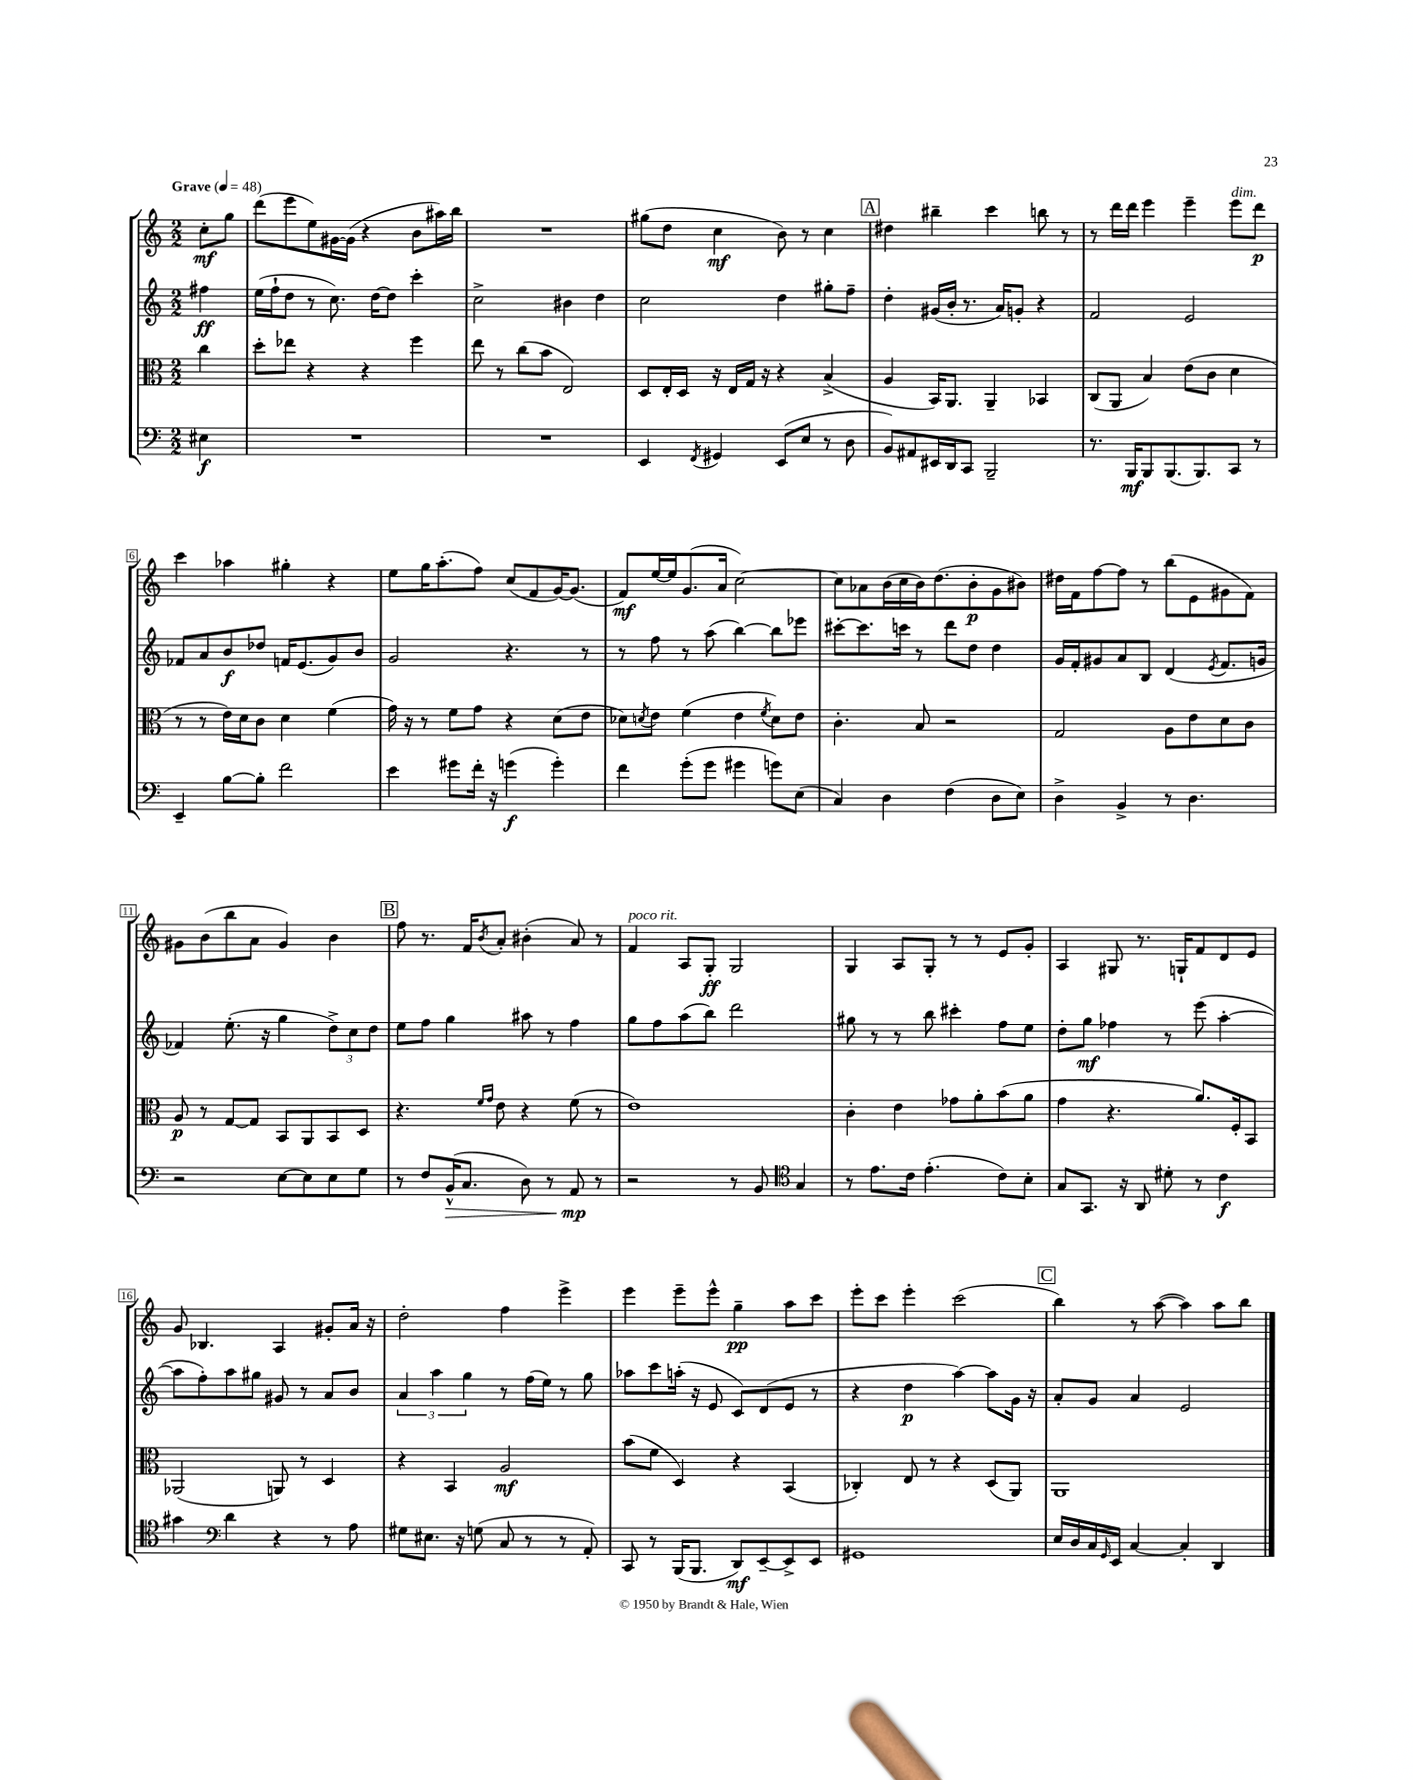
<<
\new StaffGroup <<
\new Staff = "s0" {
    \clef treble \key c \major \numericTimeSignature \time 2/2 \partial 4 \tempo "Grave" 4 = 48
    c''8-.\mf g''8 |
    d'''8( e'''8 e''8) gis'16~ gis'16( r4 b'8 ais''16) b''16 |
    R1 |
    gis''8( d''8 c''4\mf b'8) r8 c''4 |
    \mark \markup { \box "A" } dis''4 bis''4-- c'''4 b''8 r8 |
    r8 d'''16 d'''16 e'''4 e'''4-- e'''8^\markup { \italic "dim." } d'''8\p |
    c'''4 aes''4 gis''4-. r4 |
    e''8 g''16 a''8.-.( f''8) c''8( f'8 g'16~) g'8.( |
    f'8\mf) e''16~ e''16 g'8.( a'16 c''2~) |
    c''8 aes'8 b'16( c''16 b'16) d''8.( b'8-.\p g'8 bis'8) |
    dis''16 f'16 f''8~ f''8 r8 b''8( e'8 gis'8 f'8) |
    gis'8 b'8( b''8 a'8 gis'4) b'4 |
    \mark \markup { \box "B" } f''8 r8. f'16 \acciaccatura { b'8 } a'8-. bis'4-.( a'8) r8 |
    f'4^\markup { \italic "poco rit." } a8 g8-.\ff g2 |
    g4 a8 g8-. r8 r8 e'8 g'8-. |
    a4 gis8 r8. g16-! f'8 d'8 e'8 |
    g'8 bes4. a4 gis'8-. a'16 r16 |
    d''2-. f''4 e'''4-> |
    e'''4 e'''8-- e'''8-^ g''4--\pp a''8 c'''8 |
    e'''8-. c'''8 e'''4-. c'''2( |
    \mark \markup { \box "C" } b''4) r8 a''8~( a''4) a''8 b''8 \bar "|." |
}
\new Staff = "s1" {
    \clef treble \key c \major \numericTimeSignature \time 2/2 \partial 4
    fis''4\ff |
    e''16( f''16-! d''8 r8 c''8.) d''16~ d''8 c'''4-. |
    c''2-> bis'4 d''4 |
    c''2 d''4 gis''8-. f''8-- |
    \mark \markup { \box "A" } d''4-. gis'16( b'16-. r8. a'16) g'8-. r4 |
    f'2 e'2 |
    fes'8 a'8 b'8\f des''8 f'16 e'8.( g'8) b'8 |
    g'2 r4. r8 |
    r8 f''8 r8 a''8( b''4~) b''8 ees'''8 |
    cis'''8~-. cis'''8. c'''16 r8 d'''8 d''8 d''4 |
    g'16 f'16-. gis'8 a'8 b8 d'4( \acciaccatura { e'8 } f'8. g'16 |
    fes'4) e''8.-.( r16 g''4 \tuplet 3/2 { d''8->) c''8 d''8 } |
    \mark \markup { \box "B" } e''8 f''8 g''4 ais''8 r8 f''4 |
    g''8 f''8 a''8( b''8) d'''2 |
    gis''8 r8 r8 b''8 cis'''4-. f''8 e''8 |
    d''8-. g''8\mf fes''4 r8 e'''8( a''4~-. |
    a''8 f''8-.) a''8 gis''8 gis'8 r8 a'8 b'8 |
    \tuplet 3/2 { a'4 a''4 g''4 } r8 f''16( e''16) r8 g''8 |
    aes''8 c'''8 a''16-.( r16 e'8 c'8) d'8( e'8 r8 |
    r4 d''4\p a''4~) a''8 g'16 r16 |
    \mark \markup { \box "C" } a'8-. g'8 a'4 e'2 \bar "|." |
}
\new Staff = "s2" {
    \clef alto \key c \major \numericTimeSignature \time 2/2 \partial 4
    c''4 |
    d''8-. ees''8 r4 r4 f''4 |
    e''8 r8 c''8( b'8 e2) |
    d8 e16-. d16 r16 e16 g16 r16 r4 b4->( |
    \mark \markup { \box "A" } a4 b,16) a,8. a,4-- bes,4 |
    c8( a,8 b4) e'8( c'8 d'4 |
    r8 r8 e'16) d'16 c'8 d'4 f'4( |
    g'16) r16 r8 f'8 g'8 r4 d'8( e'8 |
    des'8) \acciaccatura { d'8 } e'8 f'4( e'4 \acciaccatura { f'8 } d'8) e'8 |
    c'4.-. b8 r2 |
    g2 a8 e'8 d'8 c'8 |
    a8\p r8 g8~ g8 b,8 a,8 b,8 d8 |
    \mark \markup { \box "B" } r4. \grace { f'16 g'16 } e'8 r4 f'8( r8 |
    e'1) |
    c'4-. e'4 ges'8 a'8-. b'8( a'8 |
    g'4 r4. a'8.) f16-. b,8 |
    aes,2( a,8) r8 d4 |
    r4 b,4 a2\mf |
    b'8( f'8 d4) r4 b,4( |
    ces4-.) e8 r8 r4 d8( a,8) |
    \mark \markup { \box "C" } a,1 \bar "|." |
}
\new Staff = "s3" {
    \clef bass \key c \major \numericTimeSignature \time 2/2 \partial 4
    eis4\f |
    R1 |
    R1 |
    e,4 \acciaccatura { f,8 } gis,4 e,8( e8 r8 d8 |
    \mark \markup { \box "A" } b,8) ais,8 eis,16 d,16 c,8 b,,2-- |
    r8. b,,16\mf b,,8 b,,8.( b,,8.) c,8 r8 |
    e,4-- b8~ b8-. f'2 |
    e'4 gis'8 f'16-. r16 g'4\f( g'4-.) |
    f'4 g'8-.( g'8 gis'4 g'8) e8( |
    c4) d4 f4( d8 e8) |
    d4-> b,4-> r8 d4. |
    r2 e8~ e8 e8 g8 |
    \mark \markup { \box "B" } r8 f8 b,16-^\>( c8. d8) r8 a,8\mp\! r8 |
    r2 r8 b,8 \clef tenor g4 |
    r8 e'8. c'16 e'4.-.( c'8) b8-. |
    g8 g,8. r16 a,8 dis'8-. r8 c'4\f |
    gis'4 \clef bass d'4 r4 r8 a8 |
    gis8 eis8. r16 g8( c8 r8 r8 a,8-.) |
    c,8 r8 b,,16( b,,8. d,8\mf) e,8~-- e,8-> e,8 |
    gis,1 |
    \mark \markup { \box "C" } e16 d16 c16 \grace { g,16 } e,16 c4~ c4-. d,4 \bar "|." |
}
>>
>>
\layout { \context { \Score \override BarNumber.stencil = #(make-stencil-boxer 0.1 0.3 ly:text-interface::print) } }
